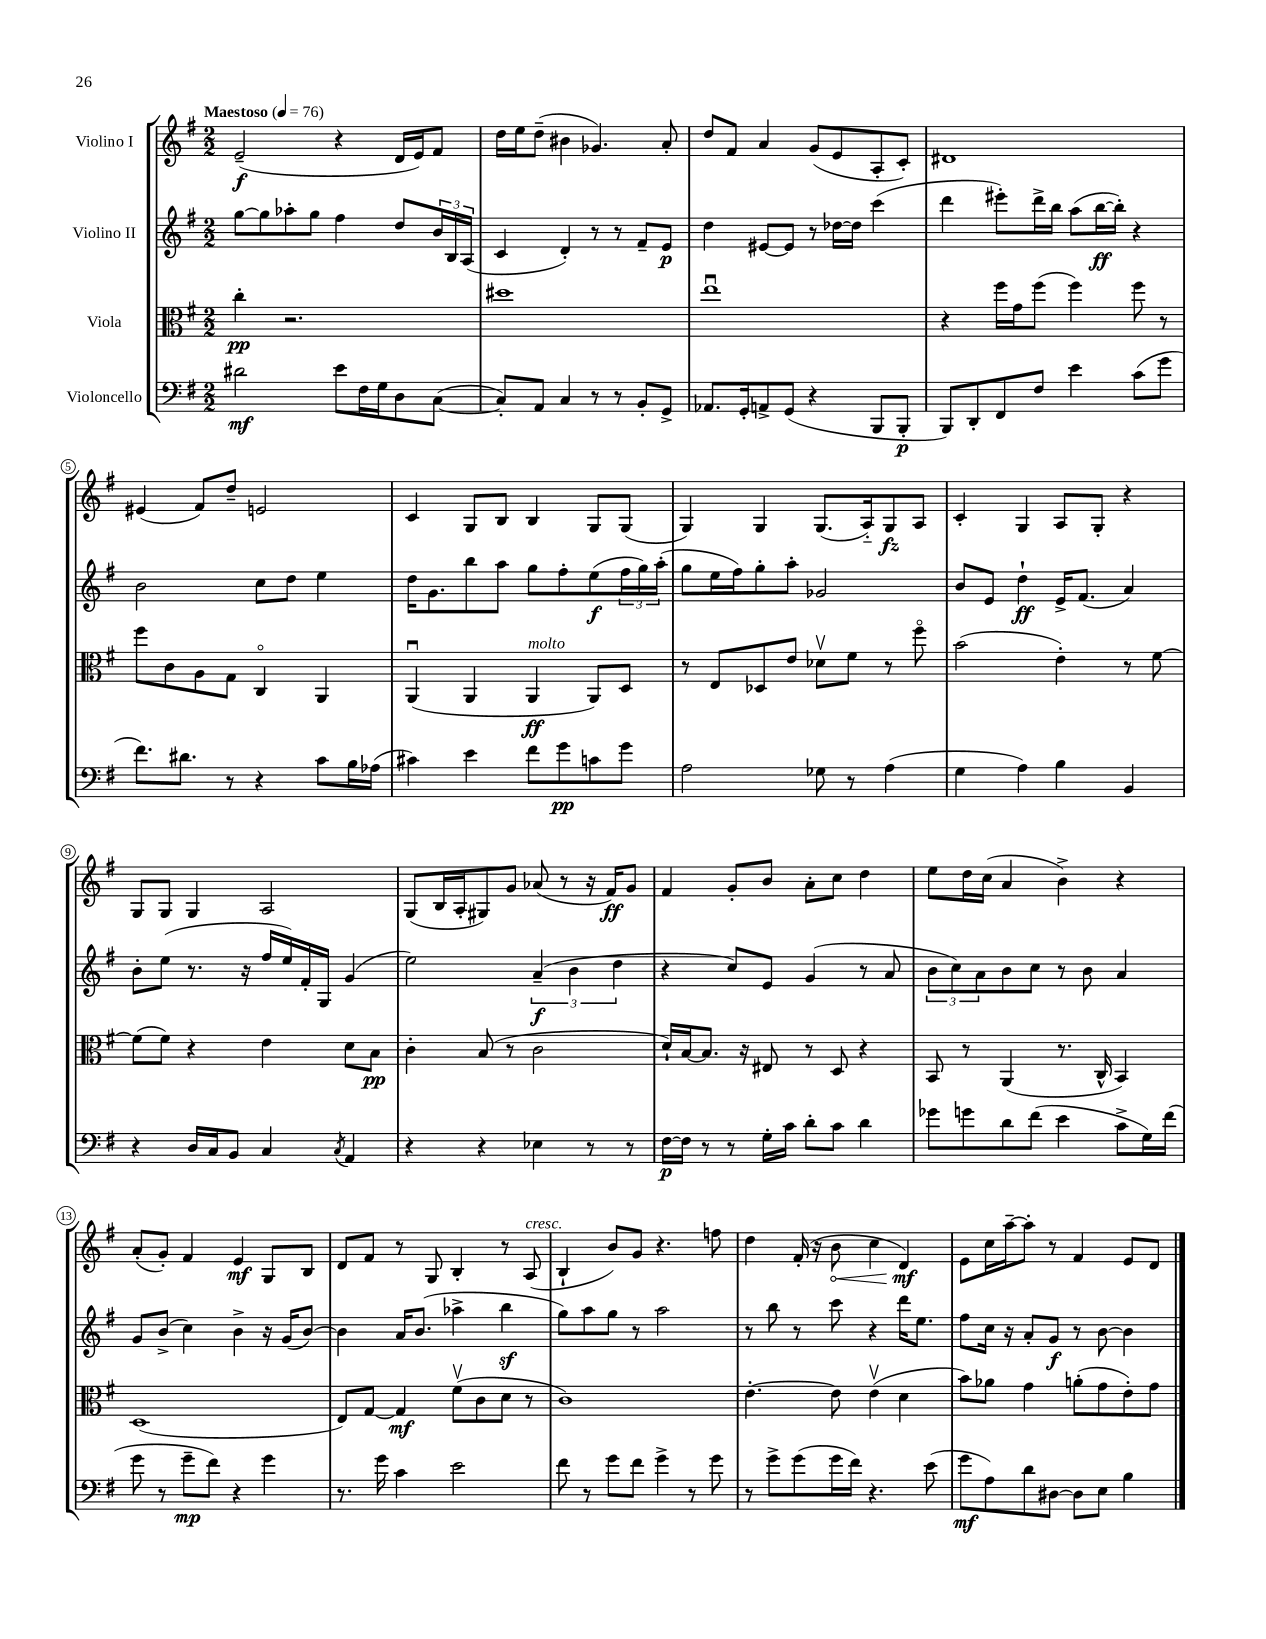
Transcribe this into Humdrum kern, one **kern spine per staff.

**kern	**kern	**kern	**kern
*staff4	*staff3	*staff2	*staff1
*clefF4	*clefC3	*clefG2	*clefG2
*k[f#]	*k[f#]	*k[f#]	*k[f#]
*M2/2	*M2/2	*M2/2	*M2/2
*MM76	*MM76	*MM76	*MM76
2d#	4cc'	[8gg	(2e~
.	.	8gg]	.
.	2.r	8aa-'	.
.	.	8gg	.
8e	.	4ff#	4r
16F#	.	.	.
16G	.	.	.
8D	.	8dd	16d
.	.	.	16e)
([8C	.	24b	8f#
.	.	24B	.
.	.	(24A	.
=	=	=	=
8C'])	1dd#	4c	16dd
.	.	.	16ee
8AA	.	.	(8dd~
4C	.	4d')	4b#
8r	.	8r	4.g-)
8r	.	8r	.
8BB'	.	8f#~	.
8GG^	.	8e	8a'
=	=	=	=
8.AA-	1eeu	4dd	8dd
.	.	.	8f#
16GG'	.	.	.
8AA^	.	[8e#	4a
(8GG	.	8e#]	.
4r	.	8r	(8g
.	.	[16dd-	8e
.	.	16dd-]	.
8BBB	.	(4ccc	8A'
8BBB'	.	.	8c')
=	=	=	=
8BBB)	4r	4ddd	1d#
8DD'	.	.	.
8FF#	16ff#	8eee#')	.
.	16g	.	.
8F#	(8ff#	16ddd^	.
.	.	16bb	.
4e	4ff#)	(8aa	.
.	.	[16bb	.
.	.	16bb'])	.
(8c	8ff#	4r	.
8g	8r	.	.
=	=	=	=
8.f#)	8ff#	2b	(4e#
.	8c	.	.
8.d#	.	.	.
.	8A	.	8f#)
8r	8G	.	8dd~
4r	4Co	8cc	2e
.	.	8dd	.
8c	4AA	4ee	.
16B	.	.	.
(16A-	.	.	.
=	=	=	=
4c#)	(4AAu	16dd	4c
.	.	8.g	.
4e	4AA	8bb	8G
.	.	8aa	8B
8f#	4AA	8gg	4B
8g	.	8ff#'	.
8c	8AA)	(8ee	8G
8g	8D	24ff#	(8G
.	.	24gg)	.
.	.	(24aa'	.
=	=	=	=
2A	8r	8gg	4G)
.	8E	16ee	.
.	.	16ff#)	.
.	8D-	8gg'	4G
.	8e	8aa'	.
8G-	8d-v	2g-	(8.G
8r	8f#	.	.
.	.	.	16A'~)
(4A	8r	.	8G
.	8ff#o	.	8A
=	=	=	=
4G	(2b	8b	4c'
.	.	8e	.
4A)	.	4dd`	4G
4B	4e')	16e^	8A
.	.	(8.f#	.
.	.	.	8G'
4BB	8r	4a)	4r
.	[8f#	.	.
=	=	=	=
4r	(8f#]	8b'	8G
.	8f#)	(8ee	8G
16D	4r	8.r	4G
16C	.	.	.
8BB	.	.	.
.	.	16r	.
4C	4e	16ff#	2A
.	.	16ee)	.
.	.	16f#'	.
.	.	16G	.
8qC	.	.	.
4AA	8d	(4g	.
.	8B	.	.
=	=	=	=
4r	4c'	2ee)	(8G
.	.	.	16B
.	.	.	16A'
4r	(8B	.	8G#)
.	8r	.	8g
4E-	2c	(6a~	(8a-
.	.	.	8r
.	.	6b	.
8r	.	.	16r
.	.	.	16f#)
.	.	6dd	.
8r	.	.	8g
=	=	=	=
[16F#	16d`)	4r	4f#
16F#]	[16B	.	.
8r	8.B]	.	.
8r	.	8cc)	8g'
.	16r	.	.
16G'	8E#	8e	8b
16c	.	.	.
8d'	8r	(4g	8a'
8c	8D	.	8cc
4d	4r	8r	4dd
.	.	8a	.
=	=	=	=
8g-	8BB	12b	8ee
.	.	12cc)	.
8g	8r	.	16dd
.	.	12a	.
.	.	.	(16cc
8d	(4AA	8b	4a
(8f#	.	8cc	.
4e	8.r	8r	4b^)
.	.	8b	.
.	16C^^	.	.
8c^	4BB)	4a	4r
16G)	.	.	.
(16f#	.	.	.
=	=	=	=
8g	(1D	8g	(8a'
8r	.	(8b^	8g')
8g~	.	4cc)	4f#
8f#)	.	.	.
4r	.	4b^	4e
4g	.	16r	8G
.	.	(16g	.
.	.	[8b)	8B
=	=	=	=
8.r	8E)	4b]	8d
.	[8G	.	8f#
16g	.	.	.
4c	4G]	16a	8r
.	.	(8.b	.
.	.	.	8G
2e	(8f#v	4aa-^	4B'
.	8c	.	.
.	8d	4bb	8r
.	8r	.	(8A
=	=	=	=
8f#	1c)	8gg)	4B`
8r	.	8aa	.
8g	.	8gg	8b)
8f#	.	8r	8g
4g^	.	2aa	4.r
8r	.	.	.
8g	.	.	8ff
=	=	=	=
8r	[4.e'	8r	4dd
8g^	.	8bb	.
(8g	.	8r	(16f#'
.	.	.	16r
16g	8e]	8ccc	8b
16f#)	.	.	.
4.r	(4ev	4r	4cc
.	4d	16ddd	4d)
.	.	8.ee	.
(8e	.	.	.
=	=	=	=
8g	8b)	8ff#	8e
8A)	8a-	16cc	16cc
.	.	16r	[16aa~
8d	4g	8a'	8aa']
[8D#	.	8g	8r
8D#]	(8a'	8r	4f#
8E	8g	[8b	.
4B	8e')	4b]	8e
.	8g	.	8d
==	==	==	==
*-	*-	*-	*-
